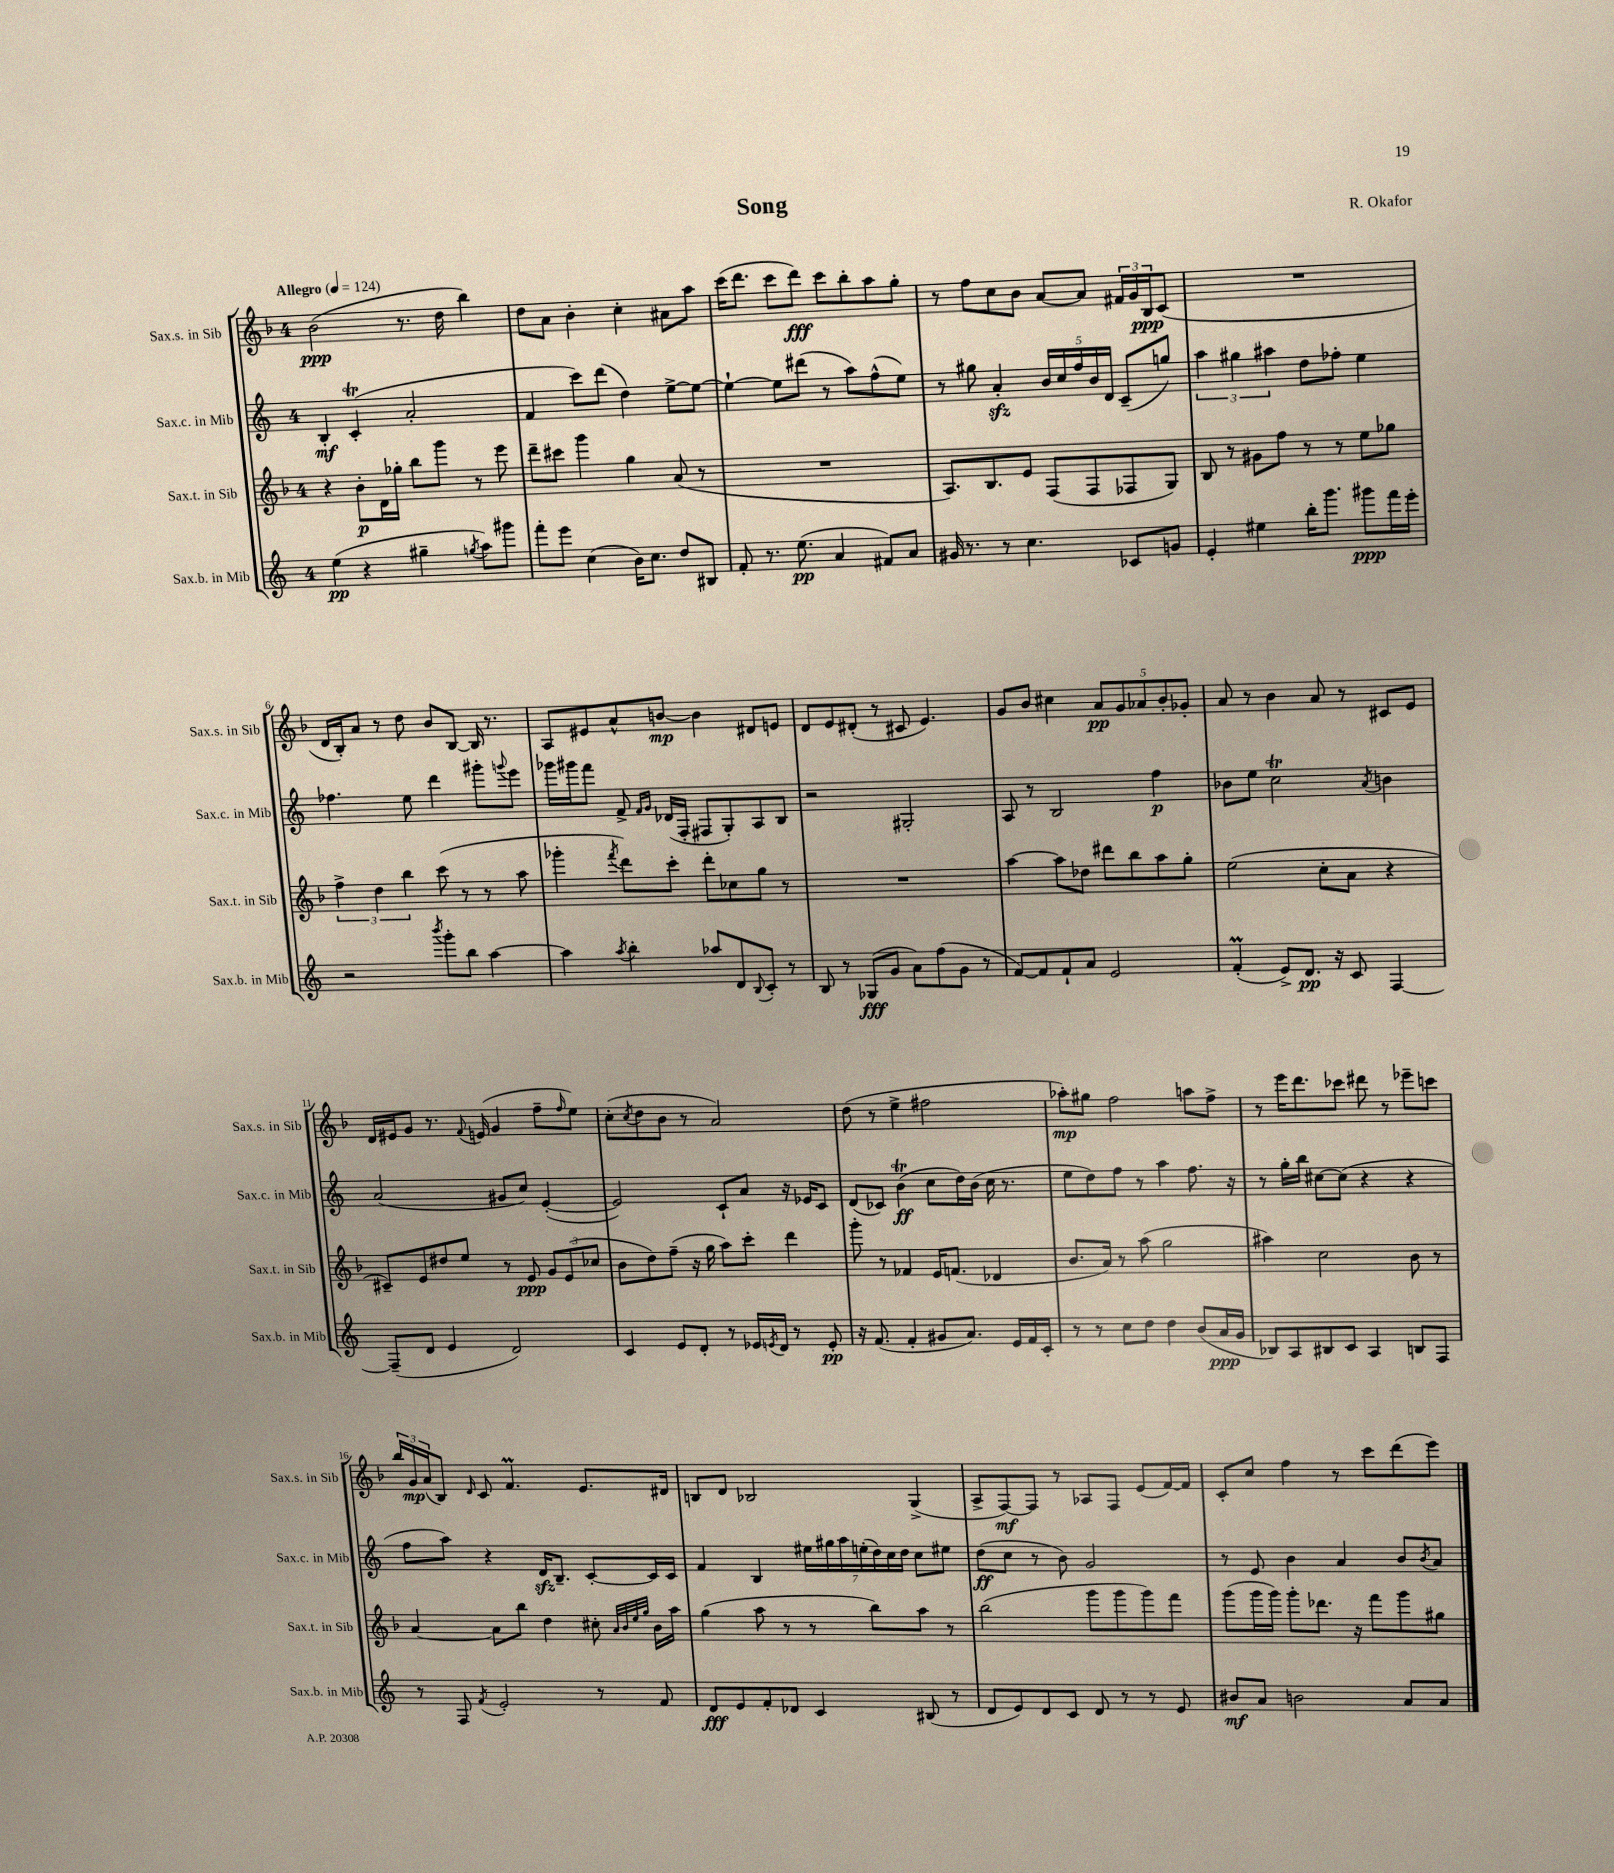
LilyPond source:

\header { title = "Song" composer = "R. Okafor" }
<<
\new StaffGroup <<
\new Staff = "s0" \with { instrumentName = "Sax.s. in Sib" shortInstrumentName = "Sax.s. in Sib" } {
    \clef treble \key f \major \once \override Staff.TimeSignature.style = #'single-digit \time 4/4 \tempo "Allegro" 4 = 124
    bes'2\ppp( r8. d''16 bes''4) |
    d''8 a'8 bes'4-. c''4-. ais'8 a''8 |
    c'''16( d'''8. c'''8 d'''8\fff) c'''8 bes''8-. a''8 g''8-. |
    r8 f''8 c''8 bes'8 a'8~ a'8 \tuplet 3/2 { fis'16 g'16 bes16\ppp } c'8( |
    R1 |
    d'16 bes16-.) a'8 r8 d''8 bes'8 bes8~ bes16 r8. |
    a8 eis'8 a'8-^ b'8~\mp b'4 dis'8 e'8 |
    d'8 e'8 dis'8-.( r8 cis'8 e'4.) |
    g'8 bes'8 cis''4 \tuplet 5/4 { a'8\pp g'8 aes'8 bes'8-. ges'8-. } |
    a'8 r8 bes'4 a'8 r8 cis'8 e'8 |
    d'16 eis'16 g'8 r8. \appoggiatura { f'8 } e'16( g'4 f''8-- \grace { f''16 } e''8) |
    c''8-.( \acciaccatura { c''8 } d''8 bes'8 r8 a'2) |
    d''8( r8 e''4-> fis''2 |
    aes''8-.\mp) gis''8 f''2 a''8 f''8-> |
    r8 e'''16 d'''8. ces'''8 dis'''8 r8 ees'''8-- c'''8 |
    \tuplet 3/2 { bes''16 g'16\mp a'16( } bes8) \grace { d'16 } c'8 f'4.\prall e'8. dis'16 |
    b8 d'8 bes2 g4->( |
    a8-> f8~\mf) f8 r8 aes8 f8 e'8( f'16~) f'16 |
    c'8-. c''8 f''4 r8 c'''8 d'''8( e'''8) \bar "|." |
}
\new Staff = "s1" \with { instrumentName = "Sax.c. in Mib" shortInstrumentName = "Sax.c. in Mib" } {
    \clef treble \key c \major \once \override Staff.TimeSignature.style = #'single-digit \time 4/4
    b4-.\mf c'4-.\trill( a'2-. |
    f'4 c'''8) d'''8( d''4) e''8~-> e''8~ |
    e''4~-! e''8 dis'''8( r8 a''8) f''8-^( e''8) |
    r8 gis''8 a'4-.\sfz \tuplet 5/4 { b'16 c''16 f''16 b'16 d'16 } c'8--( g''8) |
    \tuplet 3/2 { a''4 gis''4 ais''4 } d''8 fes''8-. e''4 |
    fes''4. e''8 d'''4 gis'''8-. \appoggiatura { g'''8 } e'''8 |
    ges'''16 gis'''16 f'''8 f'8-> \grace { f'16 g'16 } des'16( f16-. fis8 g8-.) a8 b8 |
    r2 gis2-. |
    a8 r8 b2 f''4\p |
    bes'8 e''8 c''2\trill \acciaccatura { a'8 } b'4 |
    a'2( gis'8 c''8) e'4~-.( |
    e'2) c'8-! a'8 r16 ees'16 c'8 |
    d'8( ces'8) b'4\trill\ff( c''8 d''16) b'16( c''16 r8. |
    e''8 d''8) f''8 r8 a''4 f''8. r16 |
    r8 g''16-. b''16 cis''8~ cis''8( r4 r4 |
    f''8 a''8) r4 d'16\sfz b8.-- c'8~-. c'16 c'16 |
    f'4 b4 \tuplet 7/4 { eis''16 gis''16 a''16 e''16-.( d''16) c''16 d''16 } c''8 eis''8 |
    d''8\ff( c''8 r8 b'8) g'2 |
    r8 e'8 b'4 a'4 b'8 \acciaccatura { b'8 } a'8 \bar "|." |
}
\new Staff = "s2" \with { instrumentName = "Sax.t. in Sib" shortInstrumentName = "Sax.t. in Sib" } {
    \clef treble \key f \major \once \override Staff.TimeSignature.style = #'single-digit \time 4/4
    r4 bes'8-.\p d'16 ges''16-. bes''8 g'''8 r8 e'''8 |
    d'''8-- cis'''8 g'''4 g''4 a'8( r8 |
    R1 |
    a8.) bes8. e'8 f8( f8 fes8 g8) |
    bes8 r8 gis'8 f''8 r8 r8 e''8 ges''8 |
    \tuplet 3/2 { f''4-> d''4 bes''4 } c'''8( r8 r8 a''8 |
    ges'''4-. \acciaccatura { f'''8 } d'''8) c'''8-. d'''8-. ces''8 g''8 r8 |
    R1 |
    a''4~ a''8 des''8 dis'''8 bes''8 a''8 g''8-. |
    e''2( c''8-. a'8 r4 |
    cis'8--) e'8 dis''8 e''8 r8 e'8\ppp \tuplet 3/2 { g'8 e'8( ces''8 } |
    bes'8 d''8) f''8--( r16 g''16 a''8) c'''8-. d'''4 |
    g'''8-. r8 fes'4 e'16 f'8.( des'4 |
    bes'8. a'16) r8 a''8( g''2 |
    ais''4) c''2 bes'8 r8 |
    a'4~ a'8 bes''8 d''4 cis''8-. \grace { a'32 bes'32 e''32 g''32 } bes'16 a''16 |
    g''4( a''8 r8 r8 bes''8) a''8 r8 |
    bes''2( g'''8 g'''8 g'''8) f'''8 |
    g'''8( g'''16 g'''16) g'''8-. des'''8. r16 f'''8 g'''8 gis''8 \bar "|." |
}
\new Staff = "s3" \with { instrumentName = "Sax.b. in Mib" shortInstrumentName = "Sax.b. in Mib" } {
    \clef treble \key c \major \once \override Staff.TimeSignature.style = #'single-digit \time 4/4
    e''4\pp( r4 gis''4-- \acciaccatura { g''8 } a''8) gis'''8 |
    f'''8-. e'''8 c''4( b'16) c''8. d''8 bis8 |
    f'8-. r8. e''8.\pp( a'4 fis'8) a'8 |
    gis'16 r8. r8 c''4. ces'8 g'8 |
    e'4-. eis''4 b''16-. g'''8. gis'''8\ppp f'''16 e'''16-. |
    r2 \acciaccatura { b'''8 } g'''8-. b''8 a''4~ |
    a''4 \acciaccatura { a''8 } b''4-. aes''8 d'8 \appoggiatura { b8 } c'8-. r8 |
    b8 r8 ges8\fff( g'8 a'8) f''8( g'8 r8 |
    f'8~) f'8 f'8-! a'8 e'2 |
    f'4-.\prall( e'8->) d'8.\pp r16 c'8 f4~ |
    f8--( d'8 e'4 d'2) |
    c'4 e'8 d'8-. r8 ees'16 \acciaccatura { e'8 } d'16 r8 e'8-.\pp |
    r16 f'8.( f'4-. gis'8 a'8.) e'16 f'16 c'16-. |
    r8 r8 c''8 d''8 d''4 b'8( a'16\ppp g'16 |
    bes8) a8 bis8 c'8 a4 b8 f8 |
    r8 f8 \acciaccatura { f'8 } e'2-. r8 f'8 |
    d'8\fff e'8 f'8-. des'8 c'4 bis8( r8 |
    d'8 e'8) d'8 c'8 d'8 r8 r8 e'8 |
    bis'8\mf a'8 b'2 a'8 a'8 \bar "|." |
}
>>
>>
